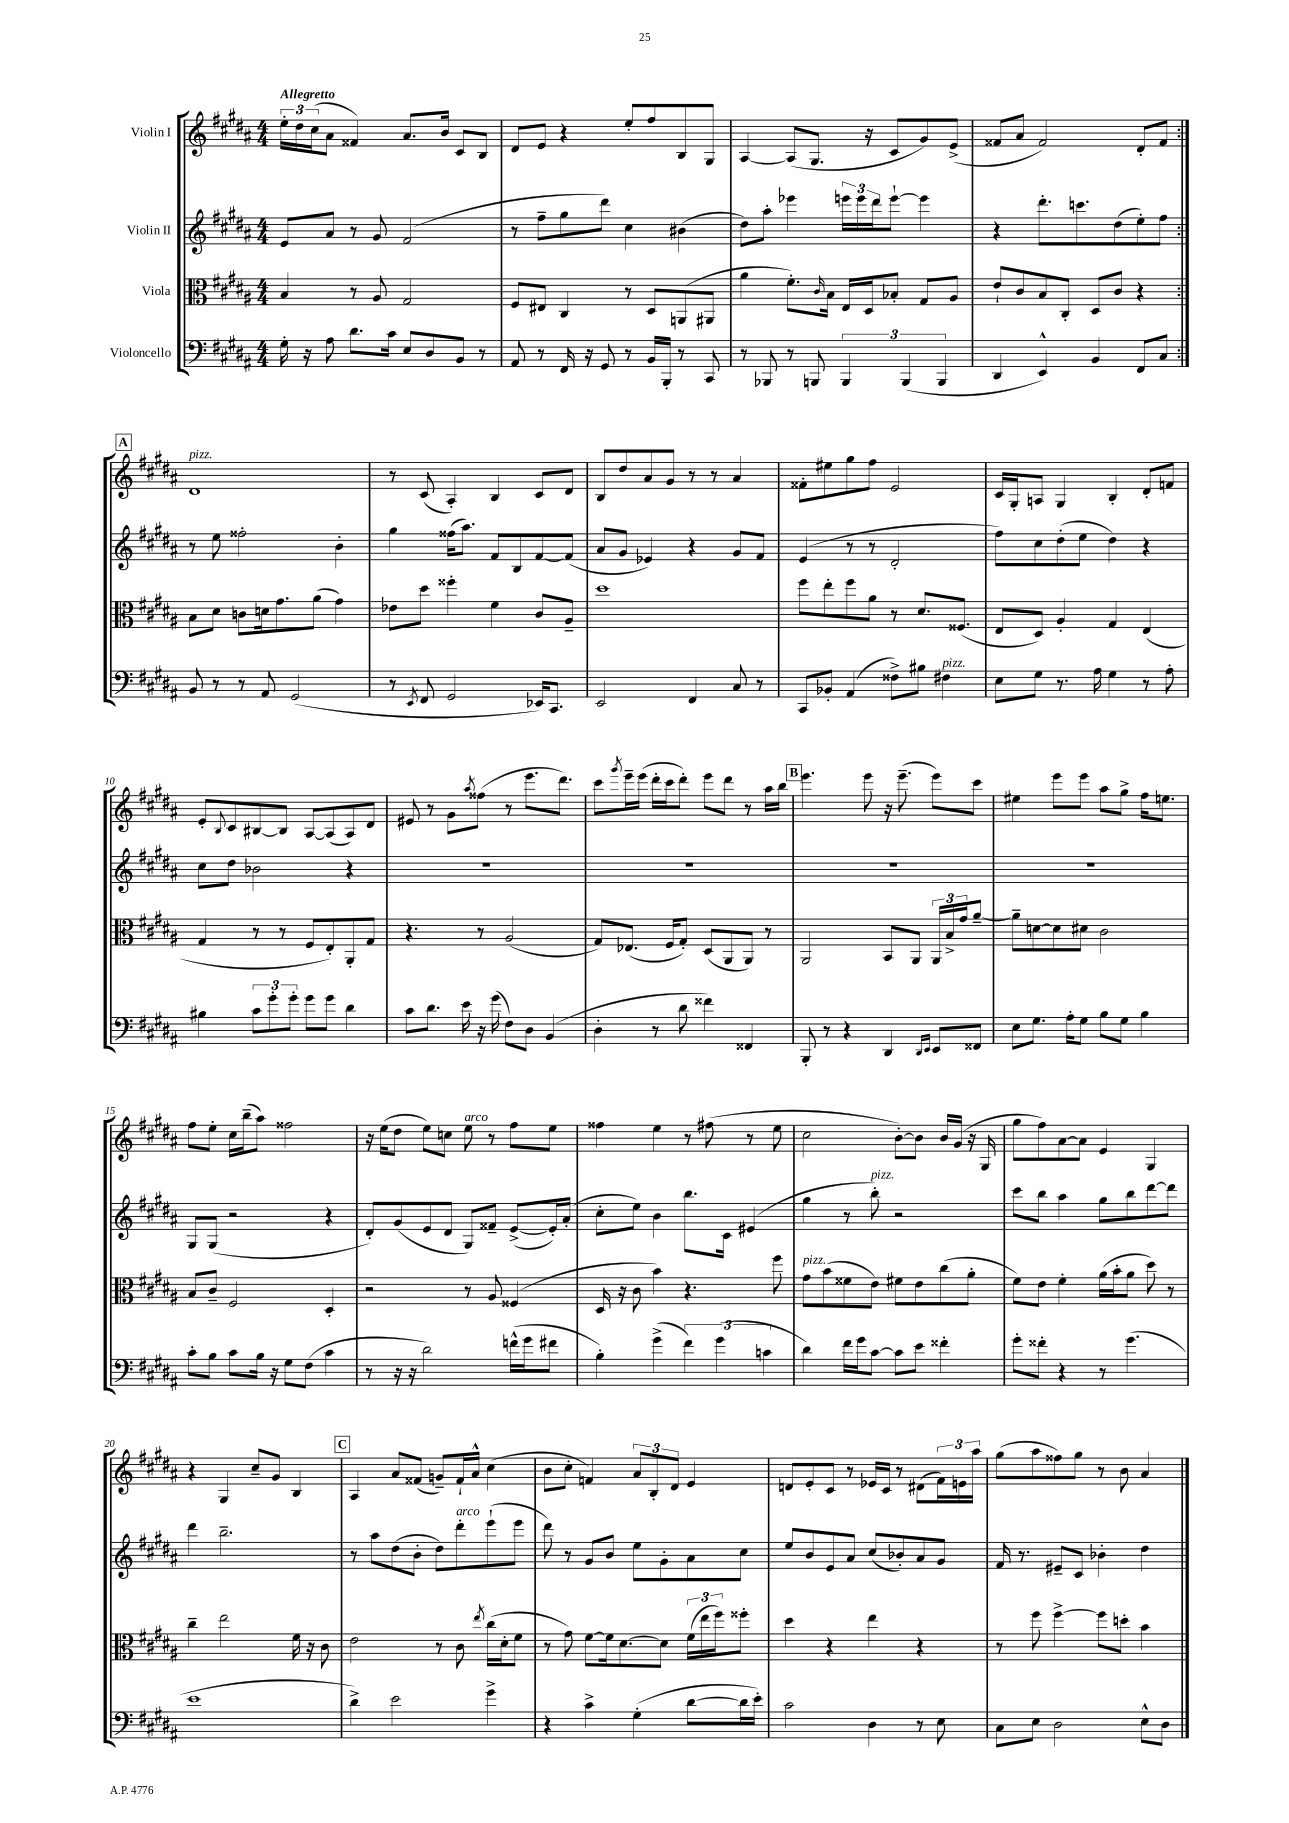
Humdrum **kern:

**kern	**kern	**kern	**kern
*staff4	*staff3	*staff2	*staff1
*clefF4	*clefC3	*clefG2	*clefG2
*k[f#c#g#d#a#]	*k[f#c#g#d#a#]	*k[f#c#g#d#a#]	*k[f#c#g#d#a#]
*M4/4	*M4/4	*M4/4	*M4/4
16G#'	4B	8e	24ee'
.	.	.	24dd#
16r	.	.	.
.	.	.	(24cc#
8A#	.	8a#	8a#
8.d#	8r	8r	4f##)
.	8A#	8g#	.
16c#	.	.	.
8E	2G#	(2f#	8.a#
8D#	.	.	.
.	.	.	16b
8BB	.	.	8c#
8r	.	.	8B
=	=	=	=
8AA#	8F#	8r	8d#
8r	8E#	8ff#~	8e
16FF#	4C#	8gg#	4r
16r	.	.	.
8GG#	.	8ddd#)	.
8r	8r	4cc#	8ee'
16BB	8D#	.	8ff#
16BBB'	.	.	.
8r	(8AA	(4b#	8B
8CC#	8AA#	.	8G#
=	=	=	=
8r	4a#	8dd#)	[4A#
8BBB-	.	8aa#'	.
8r	8.f#')	4eee-	(8A#]
8BBB	.	.	8.G#
.	16qqc#	.	.
.	16B	.	.
6BBB	16E	24eee	.
.	.	24eee	.
.	16D#	.	16r
.	.	24ddd#	.
.	8B-'	[8eee`	8c#
(6BBB	.	.	.
.	8G#	4eee]	8g#)
6BBB	.	.	.
.	8A#	.	(8e^
=	=	=	=
4DD#	8e`	4r	8f##
.	8c#	.	8a#
4EE^^)	8B	8.ddd#'	2f##)
.	8C#'	.	.
.	.	8.ccc	.
4BB	8D#	.	.
.	8c#	(8dd#	.
8FF#	4r	8ee')	8d#'
8C#	.	8ff#	8f##
=:|!	=:|!	=:|!	=:|!
8BB	8B	8r	1d#
8r	8d#	8ee	.
8r	8c	2ff##'	.
8AA#	16d	.	.
.	8.g#	.	.
(2GG#	.	.	.
.	(8a#	.	.
.	4g#)	4b'	.
=	=	=	=
8r	8e-	4gg#	8r
8qEE	.	.	.
8FF#	8dd#	.	(8c#
2GG#	4ff##'	(16ff##	4A#')
.	.	8.aa#)	.
.	4f#	8f#	4B
.	.	8B	.
16EE-)	8c#	[8f#	8c#
8.CC#	.	.	.
.	8A#~	(8f#]	8d#
=	=	=	=
2EE	1dd#	8a#	8B
.	.	8g#	8dd#
.	.	4e-)	8a#
.	.	.	8g#
4FF#	.	4r	8r
.	.	.	8r
8C#	.	8g#	4a#
8r	.	8f#	.
=	=	=	=
8CC#	8ff#	(4e	8f##'
8BB-'	8ee'	.	8ee#
(4AA#	8ff#	8r	8gg#
.	8a#	8r	8ff#
8F##^)	8r	2d#'	2e
8B#	8.d#	.	.
4F#	.	.	.
.	(8.F##	.	.
=	=	=	=
8E	8E	8ff#)	16c#
.	.	.	16G#'
8G#	8D#)	8cc#	8A
8.r	4A#'	(8dd#'	4G#
.	.	8ee	.
16A#	.	.	.
4G#	4G#	4dd#)	4B'
8r	(4E	4r	8d#'
8A#'	.	.	8f
=	=	=	=
4B#	4G#	8cc#	8e'
.	.	.	8qqB
.	.	8dd#	8c#
12c#	8r	2b-	[8B#
12g#'	.	.	.
.	8r	.	8B#]
12g#'	.	.	.
8g#	8F#	.	[8A#
8g#	8E')	.	(8A#]
4d#	8AA#'	4r	8A#)
.	8G#	.	8d#
=	=	=	=
8c#	4.r	1r	8e#
8.d#	.	.	8r
.	.	.	8g#
16e	.	.	.
.	.	.	8qaa#
16r	8r	.	(8ff##
(16g#	.	.	.
8F#)	(2A#	.	8r
8D#	.	.	8.eee
(4BB	.	.	.
.	.	.	8.ddd#)
=	=	=	=
4D#'	8G#)	1r	8ccc#
.	.	.	8qggg#
.	(8.E-	.	16eee~
.	.	.	(16eee
8r	.	.	16ddd#'
.	16F#	.	16ccc#
8d#	8G#')	.	8ddd#')
4f##)	(8D#	.	8eee
.	8AA#	.	8ddd#
4FF##	8AA#)	.	8r
.	8r	.	16aa#
.	.	.	16bb
=	=	=	=
8BBB'	2AA#	1r	4.eee
8r	.	.	.
4r	.	.	.
.	.	.	8eee
4DD#	8BB	.	16r
.	.	.	(8.eee~
.	8AA#	.	.
16qqDD#	.	.	.
16qqEE	.	.	.
8EE	24AA#	.	8eee)
.	24B^	.	.
.	24g#	.	.
8FF##	[8a#~	.	8ccc#
=	=	=	=
8E	8a#~]	1r	4ee#
8.G#	[8d	.	.
.	8d]	.	8eee
16A#'	.	.	.
8G#	8d#	.	8eee
8B	2c#	.	8aa#
8G#	.	.	8gg#^
4B	.	.	16ff#
.	.	.	8.ee
=	=	=	=
8c#'	8B	8G#	8ff#
8B	8c#~	(8G#	8ee'
8c#	2F#	2r	16cc#
.	.	.	(16bb~
16B	.	.	8aa#)
16r	.	.	.
8G#	.	.	2ff##
(8F#	.	.	.
4c#	4D#'	4r	.
=	=	=	=
8r	2r	8d#')	16r
.	.	.	(16ee
16r	.	(8g#	8dd#
16r	.	.	.
2d#)	.	8e	8ee)
.	.	8d#	8cc
.	8r	8G#)	8ee
.	8A#	8f##~	8r
(16f^^	(4F##	([8e^	8ff#
16g#	.	.	.
8f#	.	16e'])	8ee
.	.	(16a#'	.
=	=	=	=
4B')	16D#	8cc#'	4ff##
.	16r	.	.
.	8c#	8ee)	.
(4g#^	4b)	4b	4ee
6f#)	4.r	8.bb	8r
.	.	.	(8ff#
(6g#	.	.	.
.	.	16c#	.
.	.	(4e#	8r
6c	.	.	.
.	8ff#	.	8ee
=	=	=	=
4d#)	8g#	4gg#	2cc#
.	(8b	.	.
16f#	8f##	8r	.
16g#	.	.	.
[8c#	8e)	8bb')	.
8c#]	8f#	2r	[8b')
8e	8e	.	8b]
4f##'	(8cc#	.	16b
.	.	.	(16g#
.	8a#'	.	16r
.	.	.	16G#
=	=	=	=
8g#'	8f#)	8ccc#	8gg#
8f##'	8e	8bb	8ff#)
4r	4f#'	4aa#	[8a#
.	.	.	8a#]
8r	(16a#	8gg#	4e
.	16b'	.	.
(4.g#	8a#	8bb	.
.	8dd#)	[8ddd#	4G#
.	8r	8ddd#]	.
=	=	=	=
1e	4cc#~	4ddd#	4r
.	2ee	2.bb~	4G#
.	.	.	8cc#~
.	.	.	8g#
.	16f#	.	4B
.	16r	.	.
.	8c#	.	.
=	=	=	=
4d#^)	2e	8r	4A#
.	.	8aa#	.
2e	.	(8dd#	8a#
.	.	8b'	(8f##
.	8r	8dd#)	8g~)
.	8c#	8ddd#'	16f##`
.	.	.	16a#^^
.	8qee	.	.
4g#^	(16cc#	(8eee`	(4cc#
.	16d#'	.	.
.	8f#	8eee	.
=	=	=	=
4r	8r	8ddd#)	8b
.	8g#)	8r	8cc#'
4c#^	[8f#	8g#	4f)
.	16f#]	8b	.
.	[8.d#	.	.
(4G#'	.	8ee	12a#
.	.	.	12B'
.	8d#]	8g#'	.
.	.	.	12d#
[8d#	(24f#	8a#	4e
.	24ee	.	.
.	24ff#)	.	.
16d#]	8ff##'	8cc#	.
16e')	.	.	.
=	=	=	=
2c#	4dd#	8ee	8d
.	.	8b	8e'
.	4r	8e	8c#
.	.	8a#	8r
4D#	4ee	(8cc#	16e-
.	.	.	16c#
.	.	8b-')	8r
8r	4r	8a#	(8d#
8E	.	8g#	24f#)
.	.	.	24e
.	.	.	24aa#
=	=	=	=
8C#	8r	16f#	(8gg#
.	.	8.r	.
8E	8ff#	.	8aa#
2D#	[4ff#^	8e#~	8ff##)
.	.	8c#	8gg#
.	8ff#]	4b-'	8r
.	8dd'	.	8b
8E^^	4b	4dd#	4a#
8D#	.	.	.
==	==	==	==
*-	*-	*-	*-
